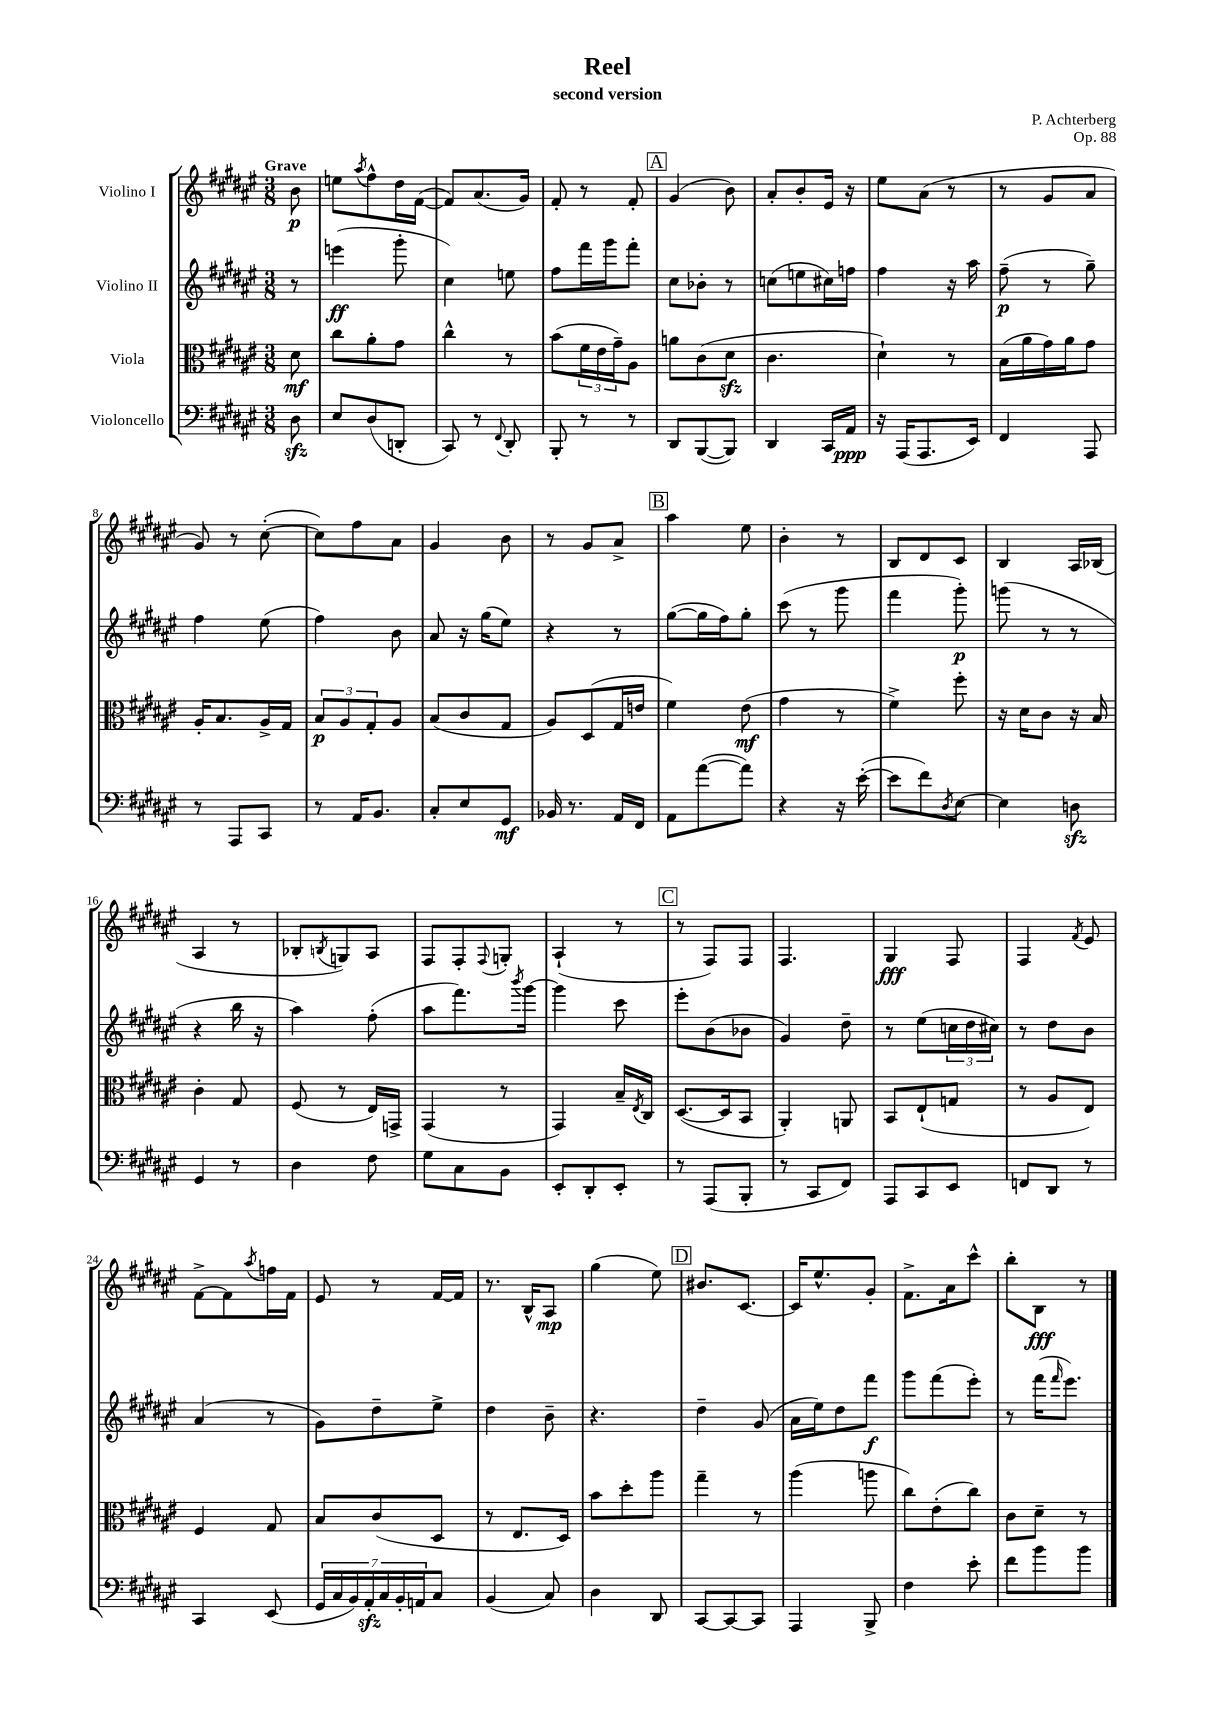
\header { title = "Reel" composer = "P. Achterberg" subtitle = "second version" opus = "Op. 88" }
<<
\new StaffGroup <<
\new Staff = "s0" \with { instrumentName = "Violino I" } {
    \clef treble \key fis \major \numericTimeSignature \time 3/8 \partial 8 \tempo "Grave"
    b'8\p |
    e''8 \acciaccatura { ais''8 } fis''8-^ dis''16 fis'16~( |
    fis'8) ais'8.( gis'16) |
    fis'8-. r8 fis'8-. |
    \mark \markup { \box "A" } gis'4( b'8) |
    ais'8-. b'8-. eis'16 r16 |
    eis''8 ais'8( r8 |
    r8 gis'8 ais'8 |
    gis'8) r8 cis''8~-.( |
    cis''8) fis''8 ais'8 |
    gis'4 b'8 |
    r8 gis'8 ais'8-> |
    \mark \markup { \box "B" } ais''4 eis''8 |
    b'4-. r8 |
    b8 dis'8 cis'8 |
    b4 ais16 bes16( |
    ais4 r8 |
    bes8-. \acciaccatura { b8 } g8) ais8 |
    fis8 fis8-. \appoggiatura { fis8 } g8-. |
    ais4-!( r8 |
    \mark \markup { \box "C" } r8 fis8) fis8 |
    fis4. |
    gis4\fff fis8 |
    fis4 \acciaccatura { fis'8 } eis'8 |
    fis'8~-> fis'8 \acciaccatura { ais''8 } f''16 fis'16 |
    eis'8 r8 fis'16~ fis'16 |
    r8. b16-^ ais8\mp |
    gis''4( eis''8) |
    \mark \markup { \box "D" } bis'8. cis'8.~ |
    cis'16 eis''8.-^ gis'8-. |
    fis'8.-> ais'16 cis'''8-^ |
    b''8-. b8\fff r8 \bar "|." |
}
\new Staff = "s1" \with { instrumentName = "Violino II" } {
    \clef treble \key fis \major \numericTimeSignature \time 3/8 \partial 8
    r8 |
    e'''4\ff( gis'''8-. |
    cis''4) e''8 |
    fis''8 fis'''16 gis'''16 fis'''8-. |
    \mark \markup { \box "A" } cis''8 bes'8-. r8 |
    c''8( e''8 cis''16) f''16 |
    fis''4 r16 ais''16 |
    fis''8--\p( r8 gis''8--) |
    fis''4 eis''8( |
    fis''4) b'8 |
    ais'8 r16 gis''16( eis''8) |
    r4 r8 |
    \mark \markup { \box "B" } gis''8~( gis''16 fis''16) gis''8-. |
    cis'''8( r8 gis'''8 |
    fis'''4 gis'''8-.\p) |
    g'''8( r8 r8 |
    r4 b''16 r16 |
    ais''4) fis''8-.( |
    ais''8 fis'''8.) \acciaccatura { b'''8 } gis'''16~ |
    gis'''4 cis'''8 |
    \mark \markup { \box "C" } eis'''8-. b'8( bes'8 |
    gis'4) dis''8-- |
    r8 eis''8( \tuplet 3/2 { c''16 dis''16 cis''16) } |
    r8 dis''8 b'8 |
    ais'4( r8 |
    gis'8) dis''8-- eis''8-> |
    dis''4 b'8-- |
    r4. |
    \mark \markup { \box "D" } dis''4-- gis'8( |
    ais'16 eis''16) dis''8 fis'''8\f |
    gis'''8 fis'''8( eis'''8-.) |
    r8 fis'''16( \grace { fis'''16 } eis'''8.) \bar "|." |
}
\new Staff = "s2" \with { instrumentName = "Viola" } {
    \clef alto \key fis \major \numericTimeSignature \time 3/8 \partial 8
    dis'8\mf |
    cis''8 ais'8-. gis'8 |
    cis''4-^ r8 |
    b'8( \tuplet 3/2 { fis'16 eis'16 gis'16--) } ais8 |
    \mark \markup { \box "A" } a'8 cis'8( dis'8\sfz |
    cis'4. |
    dis'4-!) r8 |
    b16( ais'16 gis'16) ais'16 gis'8 |
    ais16-. b8. ais16-> gis16 |
    \tuplet 3/2 { b8\p ais8 gis8-. } ais8 |
    b8( cis'8 gis8 |
    ais8) dis8( gis16 e'16 |
    \mark \markup { \box "B" } fis'4) eis'8\mf( |
    gis'4 r8 |
    fis'4->) fis''8-. |
    r16 dis'16 cis'8 r16 b16 |
    cis'4-. gis8 |
    fis8( r8 eis16) g,16-> |
    gis,4( r8 |
    gis,4) b16-- \acciaccatura { eis8 } cis16 |
    \mark \markup { \box "C" } dis8.~( dis16 b,8 |
    ais,4-.) a,8 |
    b,8 eis8-!( g8 |
    r8 ais8 eis8) |
    fis4 gis8 |
    b8 cis'8( dis8 |
    r8 eis8. dis16) |
    b'8 dis''8-. ais''8 |
    \mark \markup { \box "D" } gis''4-- r8 |
    ais''4( a''8 |
    cis''8) eis'8-.( cis''8) |
    cis'8 dis'8-- r8 \bar "|." |
}
\new Staff = "s3" \with { instrumentName = "Violoncello" } {
    \clef bass \key fis \major \numericTimeSignature \time 3/8 \partial 8
    dis8\sfz |
    eis8 dis8( d,8-. |
    cis,8) r8 \appoggiatura { fis,8 } dis,8-. |
    b,,8-. r8 r8 |
    \mark \markup { \box "A" } dis,8 b,,8~( b,,8) |
    dis,4 cis,16 ais,16\ppp |
    r16 ais,,16( ais,,8. eis,16) |
    fis,4 ais,,8 |
    r8 ais,,8 cis,8 |
    r8 ais,16 b,8. |
    cis8-. eis8 gis,8\mf |
    bes,16 r8. ais,16 fis,16 |
    \mark \markup { \box "B" } ais,8 ais'8~( ais'8) |
    r4 r16 eis'16~-.( |
    eis'8 fis'8) \acciaccatura { dis8 } eis8~ |
    eis4 d8\sfz |
    gis,4 r8 |
    dis4 fis8 |
    gis8 cis8 b,8 |
    eis,8-. dis,8-. eis,8-. |
    \mark \markup { \box "C" } r8 ais,,8( b,,8-. |
    r8 cis,8 fis,8) |
    ais,,8 cis,8 eis,8 |
    f,8 dis,8 r8 |
    cis,4 eis,8( |
    \tuplet 7/4 { gis,16 cis16 b,16) ais,16-.\sfz cis16 b,16-. a,16 } cis8 |
    b,4( cis8) |
    dis4 dis,8 |
    \mark \markup { \box "D" } cis,8~ cis,8~ cis,8 |
    ais,,4 b,,8-> |
    fis4 eis'8-. |
    fis'8 b'8 b'8 \bar "|." |
}
>>
>>
